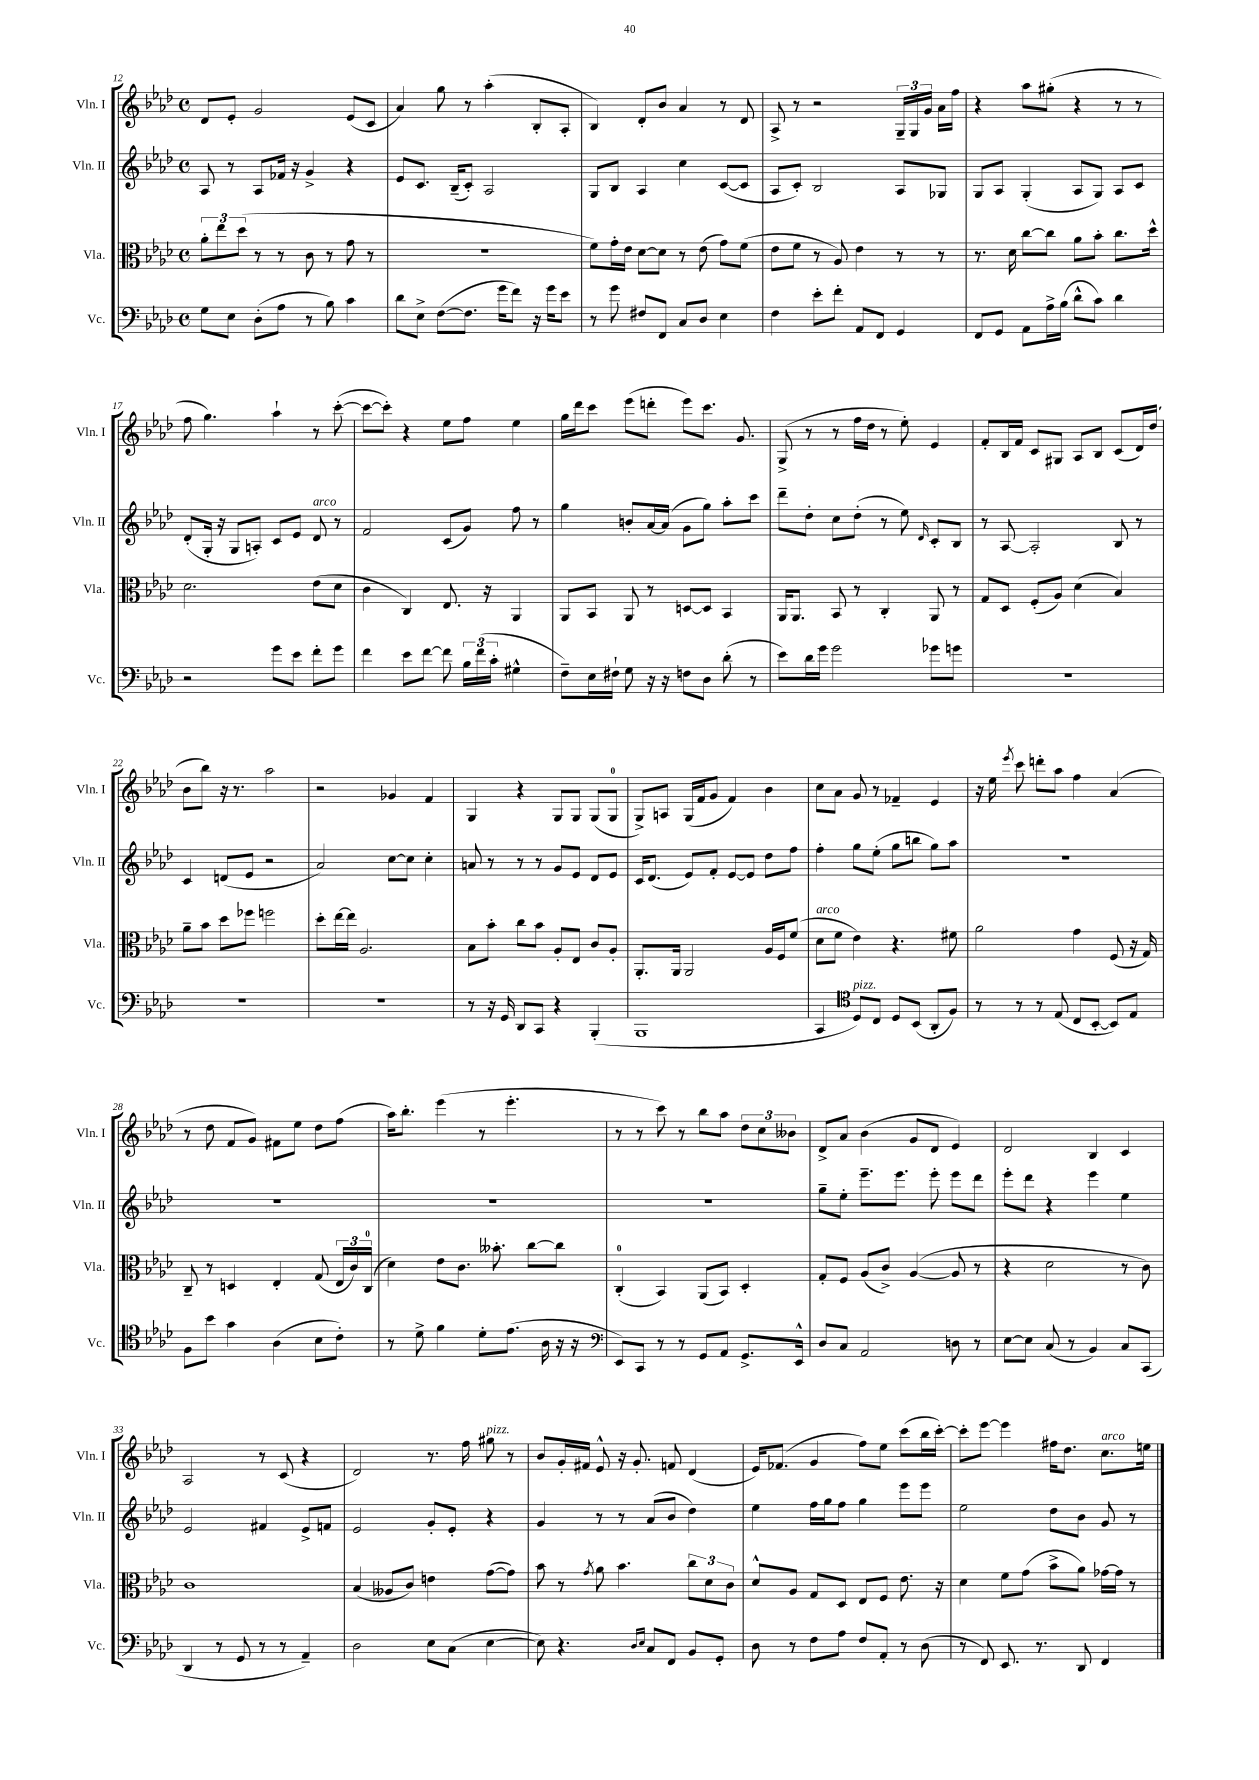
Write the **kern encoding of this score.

**kern	**kern	**kern	**kern
*part4	*part3	*part2	*part1
*staff4	*staff3	*staff2	*staff1
*I"Vc.	*I"Vla.	*I"Vln. II	*I"Vln. I
*I'Vc.	*I'Vla.	*I'Vln. II	*I'Vln. I
*clefF4	*clefC3	*clefG2	*clefG2
*k[b-e-a-d-]	*k[b-e-a-d-]	*k[b-e-a-d-]	*k[b-e-a-d-]
*M4/4	*M4/4	*M4/4	*M4/4
*met(c)	*met(c)	*met(c)	*met(c)
=12	=12	=12	=12
8G\L	12a-'\L	8A-/	8d-/L
.	12ee-\	.	.
8E-\J	.	8r	8e-'/J
.	(12dd-\J	.	.
(8D-'\L	8r	8A-/L	2g/
8A-\J	8r	16f-X/Jk	.
.	.	16r	.
8r	8c\	4g^/	.
8B-\)	8r	.	.
4c\	8g\	4r	(8e-/L
.	8r	.	8c/J
=13	=13	=13	=13
8d-\L	1r	8e-/L	4a-/)
8E-^\J	.	8.c/J	.
([8F\L	.	.	8gg\
.	.	(16B-~/KL	.
8.F\J]	.	8c'/J)	8r
.	.	2A-/	(4aa-'\
16g\KL	.	.	.
8f\J)	.	.	.
16r	.	.	8B-'/L
16g\KL	.	.	.
8e-\J	.	.	8A-'/J
=14	=14	=14	=14
8r	8f\L)	8G/L	4B-/)
8g\	16g'\L	8B-/J	.
.	16e-\JJ	.	.
8F#X/L	[8d-\L	4A-/	8d-'/L
8FF/J	8d-\J]	.	8b-/J
8C/L	8r	4cc\	4a-/
8D-/J	(8e-\	.	.
4E-\	8g\L)	([8c/L	8r
.	(8f\J	8c/J]	8d-/
=15	=15	=15	=15
4F\	8e-\L	8A-/L	8A-^/
.	8f\J	8c'/J)	8r
8e-'\L	8r	2B-/	2r
8f'\J	8A-/)	.	.
8AA-/L	4e-\	.	.
8FF/J	.	.	.
4GG/	8r	8A-/L	24G~/LL
.	.	.	24G/
.	.	.	24g/JJ
.	8r	8G-X/J	16a-\LL
.	.	.	16ff\JJ
=16	=16	=16	=16
8FF/L	8.r	8G/L	4r
8GG/J	.	8A-/J	.
.	16d-\	.	.
8AA-\L	[8cc\L	(4G'/	8aa-\L
16A-^\L	8cc\J]	.	(8gg#X'\J
(16B-\JJ	.	.	.
8d-^^\L	8a-\L	8A-/L	4r
8c\J)	8b-'\J	8G/J)	.
4d-\	8.cc\L	8A-/L	8r
.	.	8c/J	8r
.	16dd-^^\Jk	.	.
!!LO:LB:g=z
=17	=17	=17	=17
2r	2.d-\	(8d-'/L	8ff\
.	.	16G'/Jk	4.gg\)
.	.	16r	.
.	.	8G/L	.
.	.	8An'/J)	.
8g\L	.	8c/L	4aa-`\
8e-\J	.	8e-/J	.
!	!	!LO:TX:a:i:t=arco	!
8f'\L	(8e-\L	8d-/	8r
8g\J	8d-\J	8r	([8ccc'\
=18	=18	=18	=18
4f\	4c\	2f/	8ccc\L_
.	.	.	8ccc'\J])
8e-\L	4C/)	.	4r
[8f\J	.	.	.
8f\]	8.E-/	(8c/L	8ee-\L
24B-\LL	.	8g/J)	8ff\J
(24f\	.	.	.
.	16r	.	.
24c'\JJ	.	.	.
4G#X^^\	4AA-/	8ff\	4ee-\
.	.	8r	.
=19	=19	=19	=19
8F~\L)	8AA-/L	4gg\	16gg\LL
.	.	.	16ddd-\J
16E-\L	8BB-/J	.	8ccc\J
16F#X`\JJ	.	.	.
8G\	8AA-/	8bn'/L	(8eee-\L
16r	8r	[16a-/L	8dddn'\J
16r	.	(16a-/JJ]	.
8Fn\L	[8Dn/L	8g\L	8eee-\L)
8D-\J	8D/J]	8gg\J)	8.ccc\J
(8d-'\	4BB-/	8aa-'\L	.
.	.	.	8.g/
8r	.	8ccc\J	.
=20	=20	=20	=20
8e-\L)	16AA-/KL	8ddd-~\L	(8G^/
.	8.AA-/J	.	.
16d-\L	.	8dd-'\J	8r
16g\JJ	.	.	.
2g\	8BB-/	8cc\L	8r
.	8r	(8dd-'\J	16ff\LL
.	.	.	16dd-\JJ
.	4C'/	8r	8r
.	.	8ee-\)	8ee-'\)
.	.	16qqd-/	.
8g-X\L	8AA-/	8c'/L	4e-/
8gn\J	8r	8B-/J	.
=21	=21	=21	=21
1r	8G/L	8r	8f'/L
.	8D-/J	[8A-/	16B-/L
.	.	.	16f/JJ
.	(8F'/L	2A-'/]	8c/L
.	8A-/J)	.	8G#X/J
.	(4d-\	.	8A-/L
.	.	.	8B-/J
.	4B-/)	8B-/	(8c/L
.	.	8r	16d-/L)
.	.	.	(16dd-/JJ
!!LO:LB:g=z
=22	=22	=22	=22
1r	8a-~\L	4c/	8b-\L
.	8b-\J	.	8bb-\J)
.	8dd-\L	(8dn/L	16r
.	.	.	8.r
.	8ff-X\J	8e-/J	.
.	2ffn\	2r	2aa-\
=23	=23	=23	=23
1r	8dd-'\L	2a-/)	2r
.	[16ee-\L	.	.
.	16ee-\JJ]	.	.
.	2.A-/	.	.
.	.	[8cc\L	4g-X/
.	.	8cc\J]	.
.	.	4cc'\	4f/
=24	=24	=24	=24
8r	8B-\L	8an/	4G/
16r	8b-'\J	8r	.
16GG/	.	.	.
8DD-/L	8cc\L	8r	4r
8CC/J	8b-\J	8r	.
4r	8A-'/L	8g/L	8G/L
.	8E-/J	8e-/J	8G/J
(4BBB-'/	8c/L	8d-/L	(8G/L
.	8A-'/J	8e-/J	8G/J
=25	=25	=25	=25
1BBB-	8.AA-'/L	16c/KL	8G^/L)
.	.	(8.d-/J	.
.	.	.	8An/J
.	16AA-/Jk	.	.
.	2AA-/	8e-/L)	(16G/LL
.	.	.	16f/J
.	.	8f'/J	8g/J
.	.	[8e-/L	4f/)
.	.	8e-/J]	.
.	16A-/LL	8dd-\L	4b-\
.	16F/J	.	.
.	(8f/J	8ff\J	.
=26	=26	=26	=26
!	!LO:TX:a:i:t=arco	!	!
4CC/	8d-\L	4ff'\	8cc\L
.	8f\J	.	8a-\J
*clefC4	*	*	*
!LO:TX:a:i:t=pizz.	!	!	!
8D-/L)	4e-\)	8gg\L	8g/
8C/J	.	(8ee-'\J	8r
8D-/L	4.r	8gg\L	4f-X~/
(8BB-/J	.	8bbn\J	.
8AA-'/L	.	8gg\L)	4e-/
8F/J)	8f#X\	8aa-\J	.
=27	=27	=27	=27
8r	2a-\	1r	16r
.	.	.	16ee-\
.	.	.	8qeee-/
8r	.	.	8ccc\
8r	.	.	8dddn'\L
(8E-/	.	.	8aa-\J
8C/L	4g\	.	4ff\
[8BB-'/J	.	.	.
8BB-/L])	(8F/	.	(4a-/
8E-/J	16r	.	.
.	16G/)	.	.
!!LO:LB:g=z
=28	=28	=28	=28
8F\L	8C~/	1r	8r
8b-\J	8r	.	8dd-\
4g\	4Dn/	.	8f/L
.	.	.	8g/J)
(4A-\	4E-'/	.	8f#X\L
.	.	.	8ee-\J
8B-\L	(8G/	.	8dd-\L
8c'\J)	24E-/LL	.	(8ff\J
.	24c/)	.	.
.	(24C/JJ	.	.
=29	=29	=29	=29
8r	4d-\)	1r	16aa-\KL)
.	.	.	8.bb-'\J
8d-^\	.	.	.
4f\	8e-\L	.	(4eee-\
.	8.c\J	.	.
8d-'\L	.	.	8r
.	8.b--X'\	.	.
(8.e-\J	.	.	4.eee-'\
.	[8cc\L	.	.
16A-\	.	.	.
16r	8cc\J]	.	.
16r	.	.	.
=30	=30	=30	=30
*clefF4	*	*	*
8EE-/L)	(4C'/	1r	8r
8CC/J	.	.	8r
8r	4BB-/)	.	8ccc\)
8r	.	.	8r
8GG/L	(8AA-/L	.	8bb-\L
8AA-/J	8BB-/J)	.	8aa-\J
8.GG^/L	4D-'/	.	12dd-\L
.	.	.	12cc\
.	.	.	12b--X\J
16EE-^^/Jk	.	.	.
=31	=31	=31	=31
8D-/L	8G'/L	8gg~\L	8d-^/L
8C/J	8F/J	8ee-'\J	8a-/J
2AA-/	(8A-/L	8.eee-~\L	(4b-\
.	8c^/J)	.	.
.	.	8.eee-\J	.
.	([4A-/	.	8g/L
.	.	8eee-'\	8d-/J
8Dn\	8A-/]	8eee-\L	4e-/)
8r	8r	8ddd-\J	.
=32	=32	=32	=32
[8E-\L	4r	8eee-'\L	2d-/
8E-\J]	.	8ddd-\J	.
(8C/	2d-\	4r	.
8r	.	.	.
4BB-/)	.	4eee-\	4B-/
8C/L	8r	4ee-\	4c/
(8CC/J	8c\)	.	.
!!LO:LB:g=z
=33	=33	=33	=33
4DD-/	1c	2e-/	2A-/
8r	.	.	.
8GG/	.	.	.
8r	.	4f#X/	8r
8r	.	.	(8c/
4AA-~/)	.	8e-^/L	4r
.	.	8fn/J	.
=34	=34	=34	=34
2D-\	(4B-/	2e-/	2d-/)
.	8A--X/L	.	.
.	8c/J)	.	.
8E-\L	4en\	8g'/L	8.r
(8C\J	.	8e-'/J	.
.	.	.	16ff\
!	!	!	!LO:TX:a:i:t=pizz.
[4E-\	([8g\L	4r	8gg#X\
.	8g\J])	.	8r
=35	=35	=35	=35
8E-\])	8b-\	4g/	8b-/L
4.r	8r	.	16g'/L
.	.	.	16f#X/JJ
.	8qg/	.	.
.	8a-\	8r	8e-^^/
.	4.b-\	8r	16r
.	.	.	8.g'/
16qqD-/LL	.	.	.
16qqE-/JJ	.	.	.
8C/L	.	(8a-/L	.
8FF/J	.	8b-/J	8fn/
8BB-/L	12cc\L	4dd-\)	(4d-/
.	12d-\	.	.
8GG'/J	.	.	.
.	12c\J	.	.
=36	=36	=36	=36
8D-\	8d-^^/L	4ee-\	16e-/KL)
.	.	.	(8.f-X/J
8r	8A-/J	.	.
8F\L	8G/L	16ff\LL	4g/
.	.	16gg\J	.
8A-\J	8D-/J	8ff\J	.
8F/L	8E-/L	4gg\	8ff\L)
8AA-'/J	8F/J	.	8ee-\J
8r	8.e-\	8eee-\L	(8ccc\L
(8D-\	.	8eee-\J	16bb-\L
.	16r	.	[16ccc'\JJ)
=37	=37	=37	=37
8r	4d-\	2ee-\	8ccc'\L]
8FF/)	.	.	[8eee-\J
8.EE-/	8f\L	.	4eee-\]
.	(8g\J	.	.
8.r	.	.	.
.	8b-^\L	8dd-\L	16ff#X\KL
.	.	.	8.dd-\J
8DD-/	8a-\J)	8b-\J	.
!	!	!	!LO:TX:a:i:t=arco
4FF/	[16g-X\LL	8g/	8.cc\L
.	16g-\JJ]	.	.
.	8r	8r	.
.	.	.	16een\Jk
==	==	==	==
*-	*-	*-	*-
